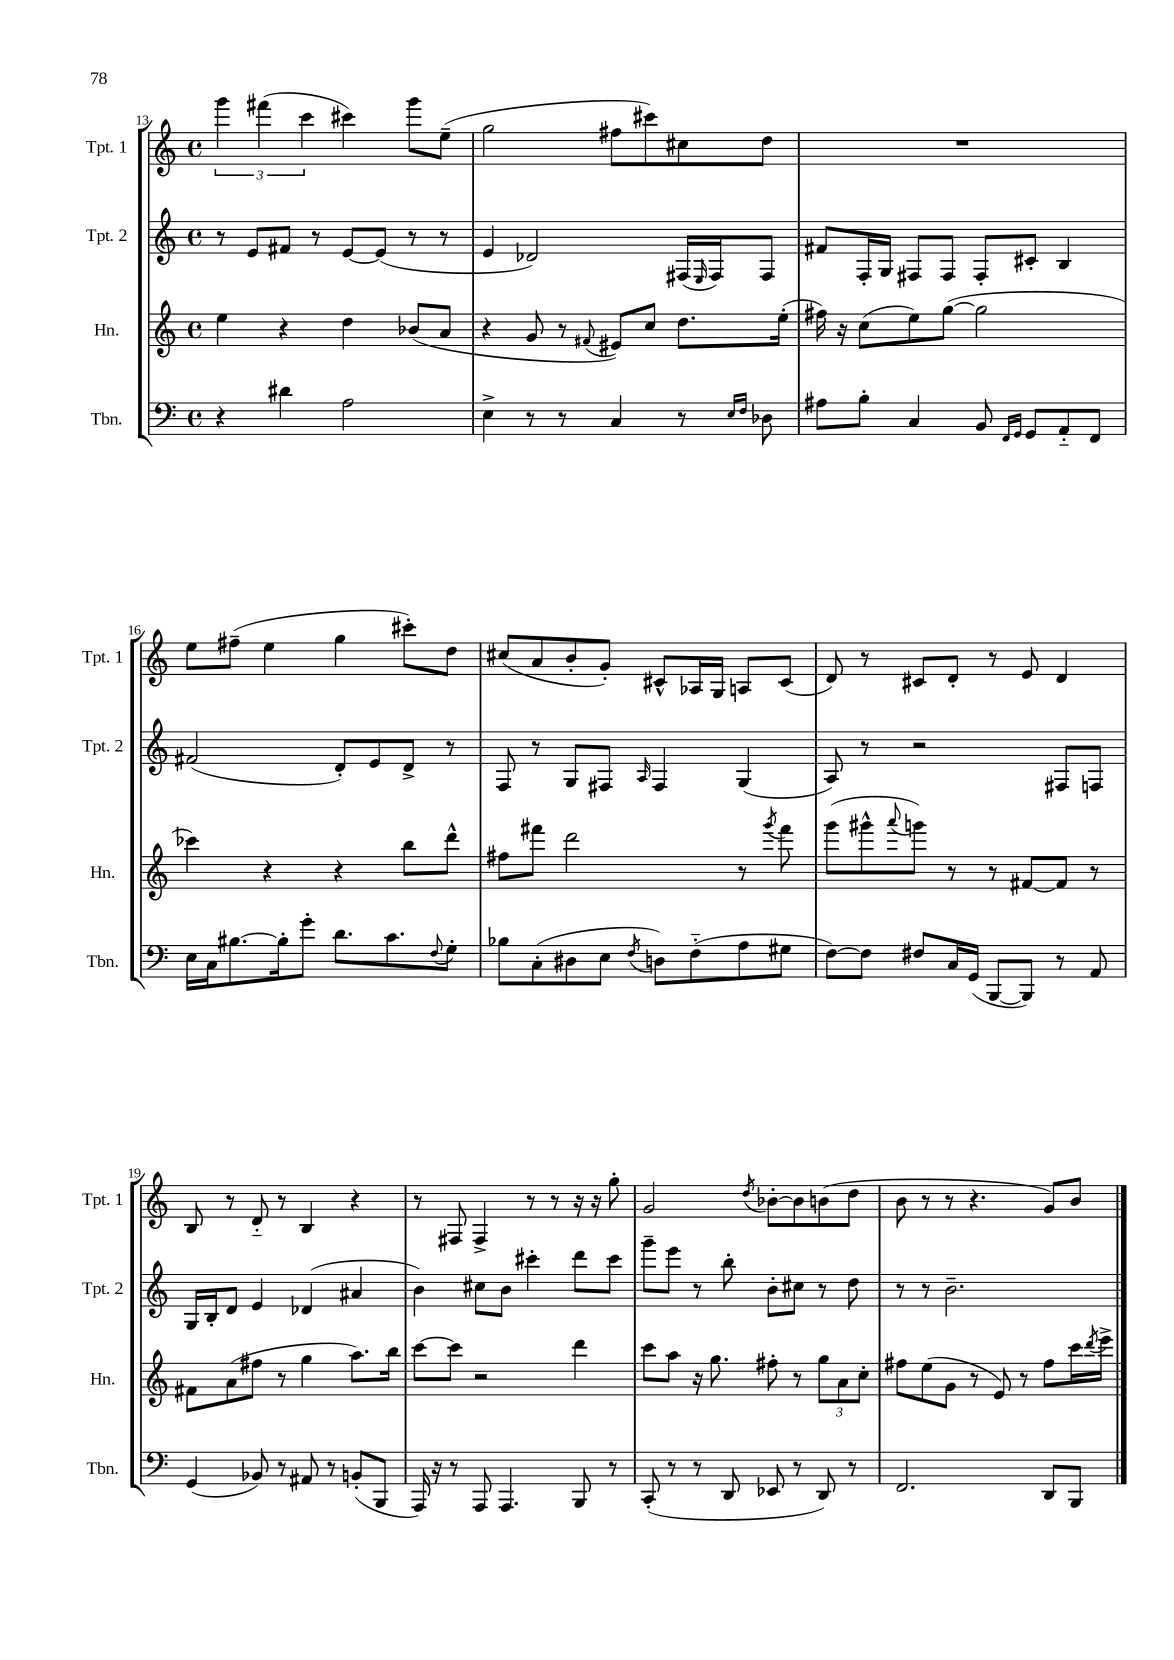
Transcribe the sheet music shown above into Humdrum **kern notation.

**kern	**kern	**kern	**kern
*staff4	*staff3	*staff2	*staff1
*clefF4	*clefG2	*clefG2	*clefG2
*k[]	*k[]	*k[]	*k[]
*M4/4	*M4/4	*M4/4	*M4/4
*met(c)	*met(c)	*met(c)	*met(c)
4r	4ee\	8r	6ggg\
.	.	8e/L	.
.	.	.	(6fff#\
4d#\	4r	8f#/J	.
.	.	.	6ccc\
.	.	8r	.
2A\	4dd\	[8e/L	4ccc#\)
.	.	(8e/]J	.
.	(8b-/L	8r	8ggg\L
.	8a/J	8r	(8ee~\J
=	=	=	=
4E^\	4r	4e/	2gg\
8r	8g/	2d-/)	.
8r	8r	.	.
.	8qqf#/	.	.
4C/	8e#/L)	.	8ff#\L
.	8cc/J	.	8ccc#\)
8r	8.dd\L	(16F#/LL	8cc#\
.	.	16qqE/	.
.	.	16F#/J)	.
16qqE/LL	.	.	.
16qqF/JJ	.	.	.
8D-\	.	8F#/J	8dd\J
.	(16ee'\Jk	.	.
=	=	=	=
8A#\L	16ff#\)	8f#/L	1r
.	16r	.	.
8B'\J	(8cc\L	16F'/L	.
.	.	16G/JJ	.
4C/	8ee\)	8F#/L	.
.	([8gg\J	8F#/J	.
8BB/	2gg\]	8F#'/L	.
16qqFF/LL	.	.	.
16qqGG/JJ	.	.	.
8GG/L	.	8c#'/J	.
8AA'~/	.	4B/	.
8FF/J	.	.	.
=	=	=	=
16E\LL	4ccc-\)	(2f#/	8ee\L
16C\J	.	.	.
[8.B#\	.	.	(8ff#~\J
.	4r	.	4ee\
16B#'\]k	.	.	.
8g'\J	.	.	.
8.d\L	4r	8d'/L)	4gg\
.	.	8e/	.
8.c\	.	.	.
.	8bb\L	8d^/J	8ccc#'\L)
8qqF/	.	.	.
8G'\J	8ddd^^\J	8r	8dd\J
=	=	=	=
8B-\L	8ff#\L	8F/	(8cc#/L
(8C'\	8fff#\J	8r	8a/
8D#\	2ddd\	8G/L	8b'/
8E\J	.	8F#/J	8g'/J)
8qF/	.	16qqA/	.
8D\L)	.	4F#/	8c#^^/L
(8F'~\	.	.	16A-/L
.	.	.	16G/JJ
8A\	8r	(4G/	8A/L
.	8qggg/	.	.
8G#\J	8fff#\	.	(8c#/J
=	=	=	=
[8F\L)	(8ggg\L	8A/)	8d/)
8F\]J	8ggg#^^\	8r	8r
.	8qqaaa/	.	.
8F#/L	8ggg\J)	2r	8c#/L
16C/L	8r	.	8d'/J
(16GG/JJ	.	.	.
[8BBB/L	8r	.	8r
8BBB/]J)	[8f#/L	.	8e/
8r	8f#/]J	8F#/L	4d/
8AA/	8r	8F/J	.
=	=	=	=
(4GG/	8f#\L	16G/LL	8B/
.	.	16B'/J	.
.	(8a\	8d/J	8r
8BB-/)	8ff#\J	4e/	8d'~/
8r	8r	.	8r
8AA#/	4gg\	(4d-/	4B/
8r	.	.	.
(8BB'/L	8.aa\L)	4a#/	4r
8BBB/J	.	.	.
.	16bb\Jk	.	.
=	=	=	=
16AAA/)	[8ccc\L	4b\)	8r
16r	.	.	.
8r	8ccc\]J	.	8F#/
8AAA/	2r	8cc#\L	4F#^/
4.AAA/	.	8b\J	.
.	.	4ccc#'\	8r
.	.	.	8r
8BBB/	4ddd\	8ddd\L	16r
.	.	.	16r
8r	.	8ccc#\J	8gg'\
=	=	=	=
(8CC'/	8ccc\L	8ggg~\L	2g/
8r	8aa\J	8eee\J	.
8r	16r	8r	.
.	8.gg\	.	.
8DD/	.	8bb'\	.
.	.	.	8qdd/
8EE-/	8ff#'\	8b'\L	[8b-'\L
8r	8r	8cc#\J	8b-\]
8DD/)	12gg\L	8r	(8b\
.	12a\	.	.
8r	.	8dd\	8dd\J
.	12cc'\J	.	.
=	=	=	=
2.FF/	8ff#\L	8r	8b\
.	(8ee\	8r	8r
.	8g\J	2.b~\	8r
.	8r	.	4.r
.	8e/)	.	.
.	8r	.	.
8DD/L	8ff#\L	.	8g/L)
8BBB/J	16ccc\L	.	8b/J
.	8qddd/	.	.
.	16eee^\JJ	.	.
==	==	==	==
*-	*-	*-	*-
